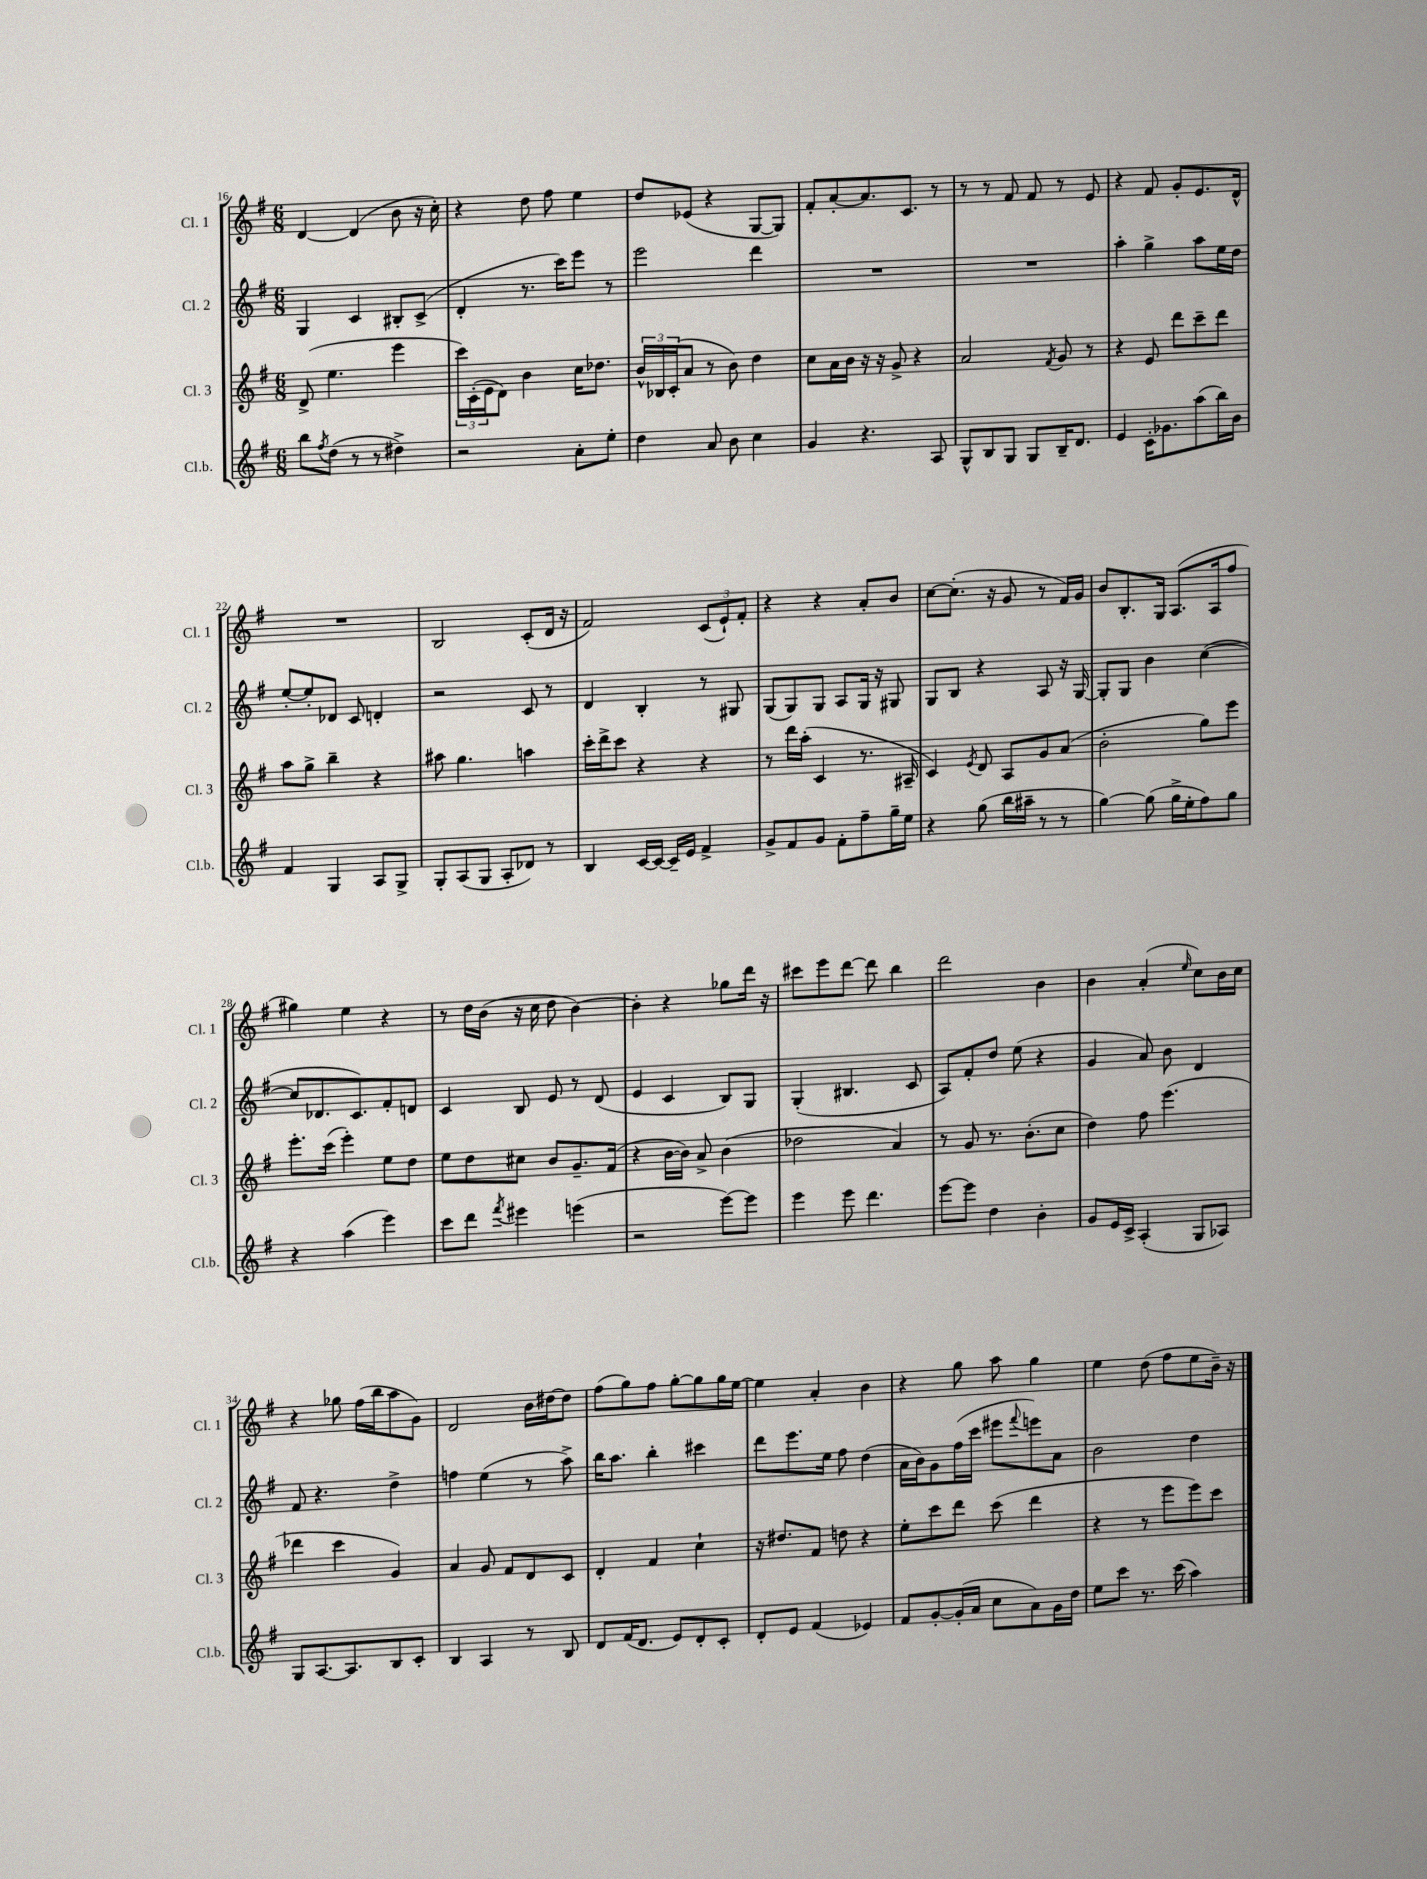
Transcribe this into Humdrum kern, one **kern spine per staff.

**kern	**kern	**kern	**kern
*part4	*part3	*part2	*part1
*staff4	*staff3	*staff2	*staff1
*I"Cl.b.	*I"Cl. 3	*I"Cl. 2	*I"Cl. 1
*I'Cl.b.	*I'Cl. 3	*I'Cl. 2	*I'Cl. 1
*clefG2	*clefG2	*clefG2	*clefG2
*k[f#]	*k[f#]	*k[f#]	*k[f#]
*M6/8	*M6/8	*M6/8	*M6/8
=16	=16	=16	=16
8bb\L	(8d^/	4G/	[4d/
8qff#/	.	.	.
(8dd\J	4.ee\	.	.
8r	.	4c/	(4d/]
8r	.	.	.
4dd#X^\)	4eee\	8B#X'/L	8b\
.	.	(8c^/J	16r
.	.	.	16cc'\)
=17	=17	=17	=17
2r	24ccc\LL)	4d'/	4r
.	(24c'\	.	.
.	24e\J	.	.
.	8d\J)	.	.
.	4b\	8.r	8dd\
.	.	.	8ff#\
.	.	16ccc\KL)	.
8a'\L	16cc\KL	8eee\J	4ee\
.	8.dd-X\J	.	.
8ee'\J	.	8r	.
=18	=18	=18	=18
4dd\	24b^^/LL	2eee\	8dd/L
.	24B-X/	.	.
.	(24c'/J	.	.
.	8a/J	.	(8e-X/J
8a/	8r	.	4r
8b\	8b\)	.	.
4cc\	4dd\	4ddd\	[8G/L
.	.	.	8G/J])
=19	=19	=19	=19
4g/	8cc\L	2.r	8f#'/L
.	16a\L	.	[8a'/
.	16b\JJ	.	.
4.r	16r	.	8.a/]
.	16r	.	.
.	8g^/	.	.
.	.	.	8.c/J
.	4r	.	.
8A/	.	.	8r
=20	=20	=20	=20
8G^^/L	2a/	2.r	8r
8B/	.	.	8r
8G/J	.	.	8f#/
8G/L	.	.	8f#/
.	8qf#/	.	.
16B~/K	8g/	.	8r
8.d/J	.	.	.
.	8r	.	8e/
=21	=21	=21	=21
4e/	4r	4aa'\	4r
16c'\KL	8e/	4gg^\	8f#/
8.g-X\	.	.	.
.	8ddd\L	.	8g'/L
(8aa\	8ccc~\	8aa\L	8.e/
16bb\L)	8ddd\J	16ee\L	.
16b\JJ	.	16dd\JJ	16d^^/Jk
!!LO:LB:g=z
=22	=22	=22	=22
4f#/	8aa\L	[8ee'/L	2.r
.	8gg^\J	8ee'/]	.
4G/	4bb~\	8d-X/J	.
.	.	8c/	.
8A/L	4r	4dn'/	.
8G^/J	.	.	.
=23	=23	=23	=23
8G'/L	8aa#X\	2r	2B/
(8A/	4.gg\	.	.
8G/J	.	.	.
8A'/L	.	.	.
8d-X/J)	4aan\	8c/	(8c'/L
8r	.	8r	16d/Jk
.	.	.	16r
=24	=24	=24	=24
4B/	16ccc'\LL	4d/	2f#/)
.	16ddd^\J	.	.
.	8ccc\J	.	.
[16c/LL	4r	4B'/	.
16c/JJ_	.	.	.
16c~/LL]	.	.	.
16e/JJ	.	.	.
4f#^/	4r	8r	(12c/L
.	.	.	12e`/)
.	.	8G#X/	.
.	.	.	12f#'/J
=25	=25	=25	=25
8g^/L	8r	(8G/L	4r
8f#/	16ddd\LL	8G/)	.
.	(16aa'\JJ	.	.
8g/J	4c/	8G/J	4r
8f#'\L	.	8A/L	.
8ff#~\	8.r	16G/Jk	8a'/L
.	.	16r	.
16gg~\L	.	8G#X/	8b/J
16ee\JJ	16A#X~/	.	.
=26	=26	=26	=26
4r	4c/)	8G/L	[8cc\L
.	.	8B/J	(8.cc'\J]
.	8qe/	.	.
(8gg\	8d/	4r	.
.	.	.	16r
16bb\LL	8A/L	.	8g/
16aa#X~\JJ	.	.	.
8r	8g/	8A/	8r
8r	(8a/J	16r	16f#/LL)
.	.	[16G/	16g/JJ
=27	=27	=27	=27
[4gg\)	2b'\	8G'/L]	8b/L
.	.	8G/J	8.B'/
(8gg\]	.	4b\	.
.	.	.	16G/Jk
16gg^\LL	.	.	(8.A/L
16ee'\J	.	.	.
8ff#\)	8gg\L)	([4cc\	.
.	.	.	16A/k
8gg\J	8eee\J	.	8ff#/J
!!LO:LB:g=z
=28	=28	=28	=28
4r	8.eee'\L	8cc/L]	4gg#X\)
.	.	8.d-X/	.
.	(16ccc\Jk	.	.
(4aa\	4eee'\)	.	4ee\
.	.	8.c/)	.
4eee\)	8ee\L	8f#'/	4r
.	8dd\J	8dn/J	.
=29	=29	=29	=29
8ccc\L	8ee\L	4c/	8r
8ddd\J	8dd\	.	16dd\LL
.	.	.	(16b\JJ
8qfff#/	.	.	.
4eee#X\	8cc#X\J	8B/	16r
.	.	.	16cc\
.	8b/L	8e/	8dd\
(4eeen\	8.g~/	8r	[4b\)
.	.	(8d/	.
.	(16f#/Jk	.	.
=30	=30	=30	=30
2r	4r	4e/	4b'\]
.	[16b\LL	4c/	4r
.	16b\JJ])	.	.
.	8a^/	.	.
[8eee\L)	(4b\	8B/L)	8gg-X\L
8eee\J]	.	8G/J	16ddd\Jk
.	.	.	16r
=31	=31	=31	=31
4eee\	2dd-X\	(4G'/	8ccc#X\L
.	.	.	8eee\
8eee\	.	4.B#X/	[8ddd\J
4.ddd\	.	.	8ddd\]
.	4a/)	.	4bb\
.	.	8c/	.
=32	=32	=32	=32
[8eee\L	8r	8A/L)	2ddd\
8eee\J]	8g/	8f#'/	.
4dd\	8.r	8dd/J	.
.	.	(8ee\	.
.	(8.b'\L	.	.
4b'\	.	4r	4b\
.	8cc\J	.	.
=33	=33	=33	=33
8g/L	4dd\)	4g/	4b\
16e/L	.	.	.
16c^/JJ	.	.	.
(4A'/	8ff#\	8a/)	(4a'/
.	(4.eee\	8b\	.
.	.	.	16qqee/
8G/L	.	4d/	8cc\L)
8A-X/J)	.	.	16b\L
.	.	.	16cc\JJ
!!LO:LB:g=z
=34	=34	=34	=34
8G/L	4ddd-X\	8f#/	4r
[8.A/	.	4.r	.
.	4ccc\	.	8gg-X\
8.A/]	.	.	.
.	.	.	(16ff#\LL
.	.	.	16bb\J
8B/	4g/)	4dd^\	8aa\
8c'/J	.	.	8g\J)
=35	=35	=35	=35
4B/	4a/	4ffn\	2d/
4A/	8g/	(4ee\	.
.	8f#/L	.	.
8r	8d/	8r	16b\LL
.	.	.	[16dd#X\J
8B/	8c/J	8aa^\)	8dd#\J]
=36	=36	=36	=36
8d/L	4d'/	16bb\KL	(8ff#\L
.	.	8.aa\J	.
(16f#/K	.	.	8gg\)
8.d/J	.	.	.
.	4f#/	4bb'\	8ff#\J
8e/L)	.	.	[8gg'\L
8d'/	4cc`\	4ccc#X\	8gg\]
8c'/J	.	.	16gg\L
.	.	.	[16ee\JJ
=37	=37	=37	=37
8d'/L	16r	8ddd\L	4ee\]
.	8.dd#X/L	.	.
8e/J	.	8.eee\	.
(4f#/	8f#/J	.	4a'/
.	.	16ee\Jk	.
.	8ddn\	8ff#\	.
4e-X/)	4r	(4dd\	4b\
=38	=38	=38	=38
8f#/L	8ee'\L	16a\LL	4r
.	.	16b\J)	.
[8g'/	8ccc\	8g\	.
(16g'/L]	8ddd\J	(16ff#\L	8gg\
16a/JJ	.	16ccc\JJ	.
8cc\L	(8ccc\	8eee#X\L	8aa\
.	.	8qqfff#/	.
8a\)	4ddd\	8eeen\)	4gg\
16g\L	.	8a\J	.
16dd\JJ	.	.	.
=39	=39	=39	=39
8ee\L	4r	2b\	4ee\
8ccc\J	.	.	.
8.r	8r	.	(8dd\
.	8eee\L	.	8ff#\L
(16ccc\	.	.	.
4aa\)	8eee\)	4dd\	8ee\
.	8ccc\J	.	16b~\Jk)
.	.	.	16r
==	==	==	==
*-	*-	*-	*-
